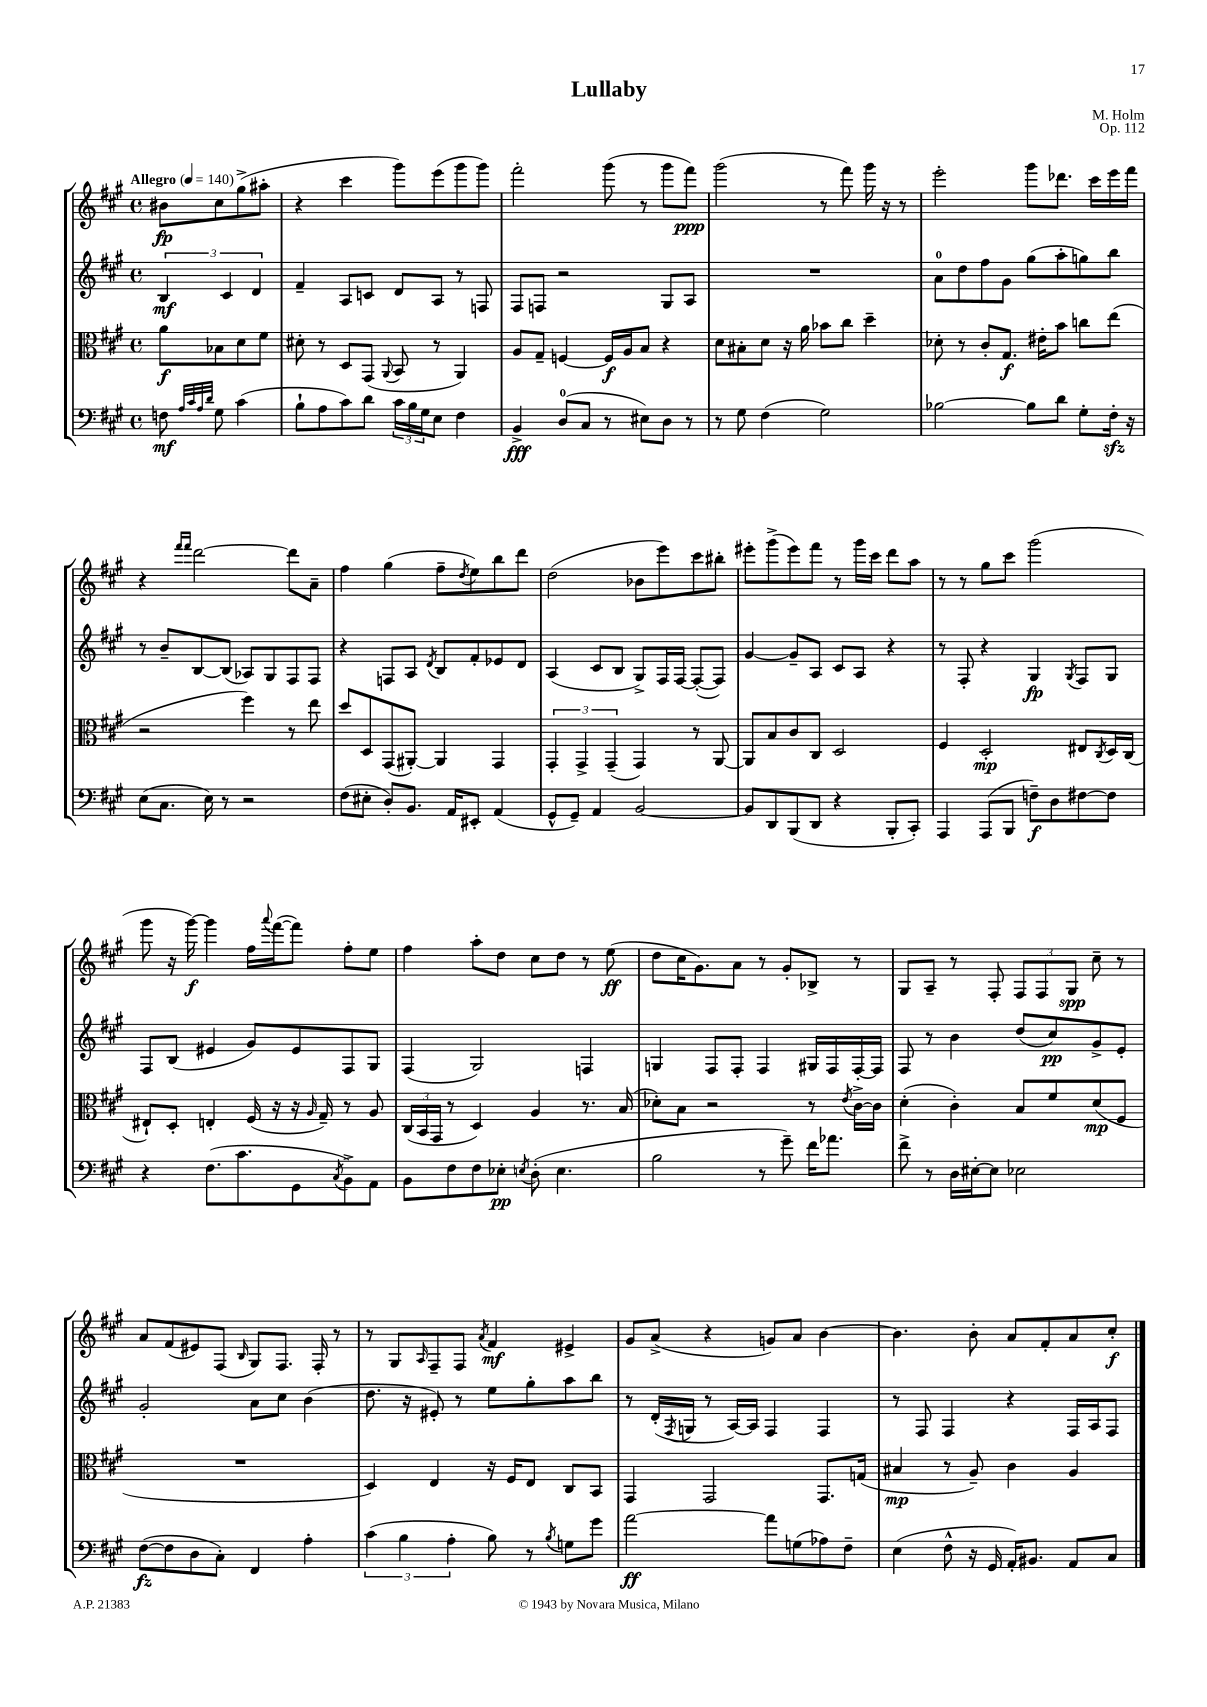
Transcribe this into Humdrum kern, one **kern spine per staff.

**kern	**kern	**kern	**kern
*staff4	*staff3	*staff2	*staff1
*clefF4	*clefC3	*clefG2	*clefG2
*k[f#c#g#]	*k[f#c#g#]	*k[f#c#g#]	*k[f#c#g#]
*M4/4	*M4/4	*M4/4	*M4/4
*met(c)	*met(c)	*met(c)	*met(c)
*MM140	*MM140	*MM140	*MM140
8F\	8a\L	6B/	8b#\L
32qqA/LLL	.	.	.
32qqc#/	.	.	.
32qqA/	.	.	.
32qqd/JJJ	.	.	.
8G#\	8B-\	.	8cc#\
.	.	6c#/	.
(4c#\	8d\	.	(8gg#^\
.	.	6d/	.
.	8f#\J	.	8aa#'\J
=	=	=	=
8B`\L	8d#'\	4f#~/	4r
8A\	8r	.	.
8c#\)	8D/L	8A/L	4ccc#\
8d\J	(8GG#/J	8c/J	.
.	8qqAA/	.	.
24c#\LL	8BB/	8d/L	8ggg#\L)
24B\	.	.	.
24G#\J	.	.	.
8E\J	8r	8A/J	(8eee\
4F#\	4AA/)	8r	8ggg#\
.	.	8F/	8ggg#\J)
=	=	=	=
4BB^/	8A/L	8F#/L	2fff#'\
.	8G#~/J	8F/J	.
(8D/L	[4F/	2r	.
8C#/J	.	.	.
8r	16F/]LL	.	(8ggg#\
.	16A/J	.	.
8E#\L)	8B/J	.	8r
8D\J	4r	8G#/L	8ggg#\L
8r	.	8A/J	8fff#\J)
=	=	=	=
8r	8d\L	1r	(2ggg#\
8G#\	8B#'\	.	.
(4F#\	8d\J	.	.
.	16r	.	.
.	16a\	.	.
2G#\)	8b-\L	.	8r
.	8cc#\J	.	8fff#\)
.	4dd~\	.	16ggg#\
.	.	.	16r
.	.	.	8r
=	=	=	=
[2B-\	8d-'\	8a\L	2eee'\
.	8r	8dd\	.
.	8c#'/L	8ff#\	.
.	8.G#/J	8g#\J	.
8B-\]L	.	(8gg#\L	8ggg#\L
.	16e#'\LK	.	.
8d\J	8b\J	8aa'\	8.ddd-\J
8G#'\L	8cc\L	8gg\)	.
.	.	.	16ccc#\LL
16F#'\Jk	(8ee\J	8bb\J	16eee\
16r	.	.	16fff#\JJ
=	=	=	=
(8E\L	2r	8r	4r
8.C#\J	.	8b~/L	.
.	.	.	16qqfff#/LL
.	.	.	16qqfff#/JJ
.	.	[8B/	[2ddd\
16E\)	.	.	.
8r	.	(8B/]J	.
2r	4ff#\)	8A-/L)	.
.	.	8G#/	.
.	8r	8F#/	8ddd\]L
.	8ee\	8F#/J	8a~\J
=	=	=	=
(8F#\L	8dd/L	4r	4ff#\
8E#'\J	8D/	.	.
8D'/L)	(8GG#/	8F/L	(4gg#\
8.BB/J	[8AA#'/J)	8A/J	.
.	.	8qd/	.
.	4AA#/]	8B/L	8ff#~\L
16AA/LK	.	.	.
.	.	.	8qdd/
8EE#'/J	.	8f#'/	8ee\)
(4AA/	4GG#/	8e-/	8bb\
.	.	8d/J	8ddd\J
=	=	=	=
8GG#^^/L	6GG#'/	(4A/	(2dd\
8GG#~/J)	.	.	.
.	6GG#^/	.	.
4AA/	.	8c#/L	.
.	(6GG#~/	.	.
.	.	8B/J	.
[2BB/	4GG#/)	8G#^/L)	8b-\L
.	.	16F#/L	8eee\)
.	.	[16F#/JJ	.
.	8r	(8F#'/_L	8ccc#\
.	[8AA/	8F#/]J)	8bb#'\J
=	=	=	=
8BB/]L	8AA/]L	[4g#/	8eee#'\L
8DD/	8B/	.	(8ggg#^\
(8BBB/	8c#/	8g#~/]L	8eee#\)
8DD/J	8C#/J	8A/J	8fff#\J
4r	2D/	8c#/L	8r
.	.	8A/J	16ggg#\LL
.	.	.	16ccc#\JJ
8BBB'/L	.	4r	8ddd\L
8CC#'/J)	.	.	8aa\J
=	=	=	=
4AAA/	4F#/	8r	8r
.	.	8F#'/	8r
(8AAA/L	2D'/	4r	8gg#\L
8BBB/J	.	.	8ccc#\J
8F~\L)	.	4G#/	(2ggg#\
8D\	.	.	.
.	.	8qG#/	.
[8F#\	8E#/L	8F#/L	.
.	8qC#/	.	.
8F#\]J	16D/L	8G#/J	.
.	(16C#/JJ	.	.
=	=	=	=
4r	8E#`/L)	8F#/L	8ggg#\
.	8D'/J	(8B/J	16r
.	.	.	[16ggg#\)
(8.F#\L	4E'/	4e#/	4ggg#\]
8.c#\	.	.	.
.	(16F#/	8g#/L)	16ff#\LL
.	.	.	8qqaaa/
.	16r	.	([16fff#\J
8GG#\	16r	8e#/	8fff#\]J)
.	16qqA/	.	.
.	16G#~/)	.	.
8qC#/	.	.	.
8BB^\)	8r	8F#/	8ff#'\L
8AA\J	8A/	8G#/J	8ee\J
=	=	=	=
8BB\L	(24C#/LL	(4F#/	4ff#\
.	24BB/	.	.
.	24GG#/JJ	.	.
8F#\	8r	.	.
8F#\	4D/)	2G#/)	8aa'\L
8E-'\J	.	.	8dd\J
8qE/	.	.	.
(8D'\	4A/	.	8cc#\L
4.E\	.	.	8dd\J
.	8.r	4F/	8r
.	.	.	(8ee\
.	(16B/	.	.
=	=	=	=
2B\	8d-'\L)	4G/	8dd\L
.	8B\J	.	16cc#\K
.	.	.	8.g#\)
.	2r	8F#/L	.
.	.	8F#'/J	8a\J
8r	.	4F#/	8r
8g#~\)	.	.	8g#'/L
16f#\LK	8r	16G#/LL	8B-^/J
8.a-\J	.	16F#/	.
.	8qe/	.	.
.	[16c#^\LL	[16F#'/	8r
.	16c#\]JJ	16F#/]JJ	.
=	=	=	=
8f#^\	(4d'\	8F#/	8G#/L
8r	.	8r	8A~/J
16D\LL	4c#'\)	4b\	8r
[16E#'\J	.	.	.
8E#\]J	.	.	8F#'/
2E-\	8B/L	(8dd/L	12F#/L
.	.	.	12F#/
.	8f#/	8cc#/)	.
.	.	.	12G#/J
.	(8d/	8g#^/	8cc#~\
.	8F#/J	8e'/J	8r
=	=	=	=
([8F#\L	1r	2g#'/	8a/L
8F#\]	.	.	(8f#/
8D\	.	.	8e#/)
8C#'\J)	.	.	(8F#/J
.	.	.	16qqB/
4FF#/	.	8a\L	8G#/L)
.	.	8cc#\J	8.F#/J
4A'\	.	(4b\	.
.	.	.	16F#'/
.	.	.	8r
=	=	=	=
(6c#\	4D/)	8.dd\	8r
.	.	.	8G#/L
6B\	.	.	.
.	.	16r	.
.	.	.	16qqA/
.	4E/	8e#'/)	8F#~/
6A'\	.	.	.
.	.	8r	8F#/J
.	.	.	8qa/
8B\)	16r	8ee\L	4f#/
.	16F#/LK	.	.
8r	8E/J	8gg#'\	.
8qB/	.	.	.
8G\L	8C#/L	8aa\	4e#^/
8g#\J	8BB/J	8bb\J	.
=	=	=	=
[2a\	4GG#/	8r	8g#/L
.	.	(16d'/LL	(8a^/J
.	.	8qF#/	.
.	.	16G/JJ	.
.	2GG#/	8r	4r
.	.	[16A/LL)	.
.	.	16A/]JJ	.
8a\]L	.	4F#/	8g/L)
(8G\	.	.	8a/J
8A-\)	8.GG#/L	4F#/	[4b\
8F#~\J	.	.	.
.	(16G/Jk	.	.
=	=	=	=
(4E\	4B#/	8r	4.b\]
.	.	8F#/	.
8F#^^\	8r	4F#/	.
16r	8A~/)	.	8b'\
16GG#/	.	.	.
16AA'/LK)	4c#\	4r	8a/L
8.BB#/J	.	.	.
.	.	.	8f#'/
8AA/L	4A/	16F#/LL	8a/
.	.	16A/J	.
8C#/J	.	8F#/J	8cc#'/J
==	==	==	==
*-	*-	*-	*-
